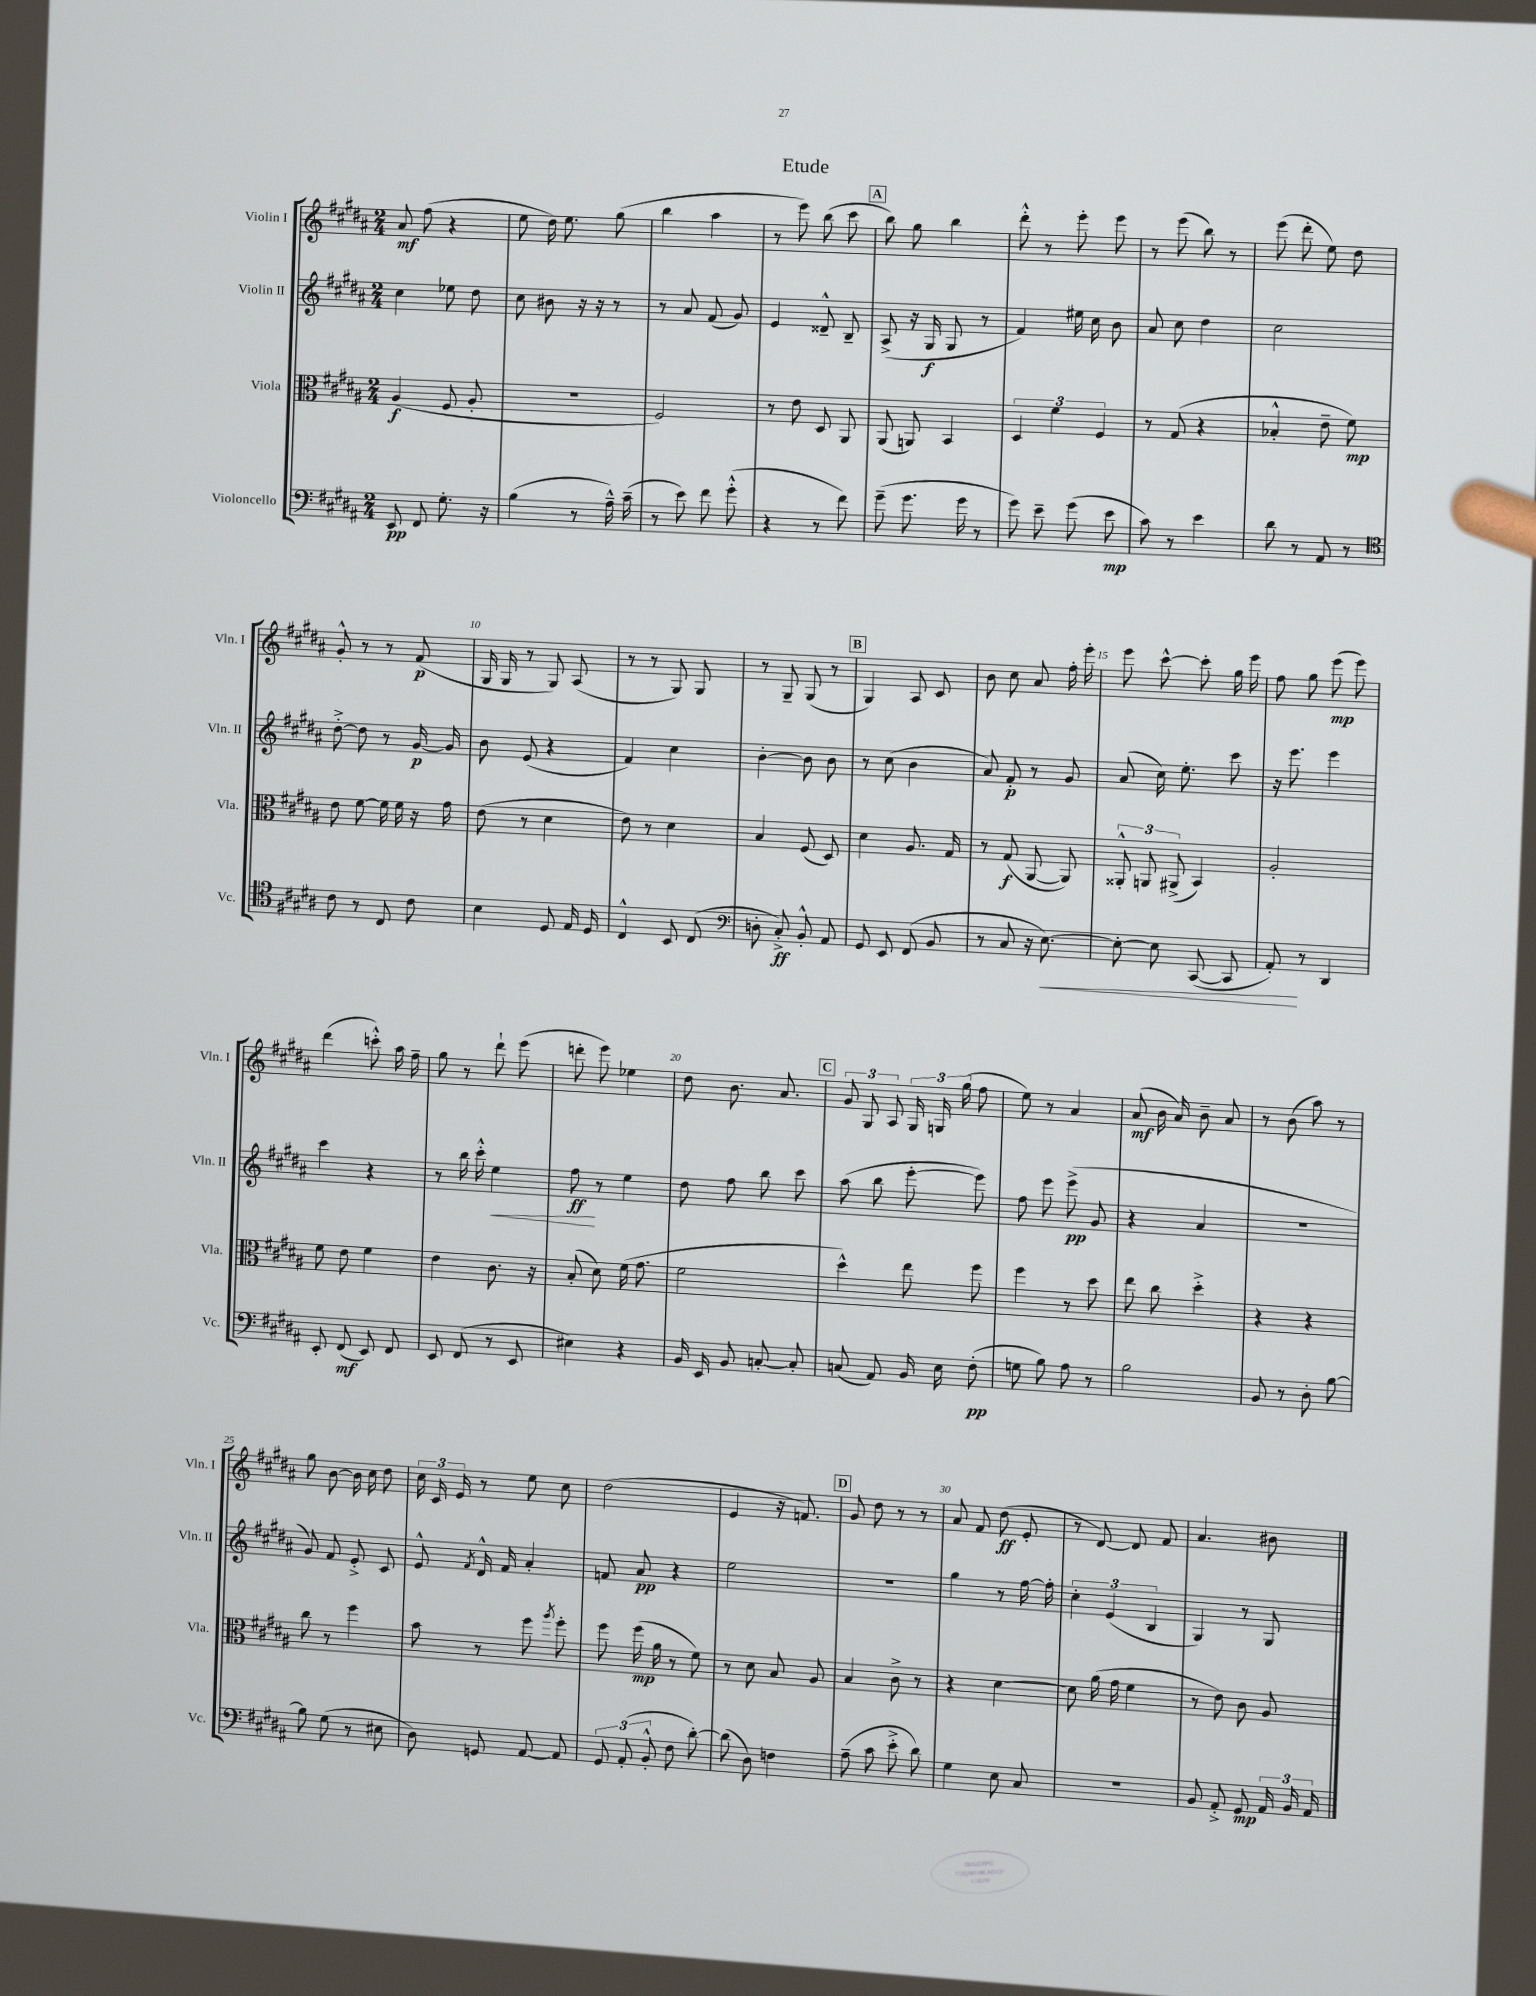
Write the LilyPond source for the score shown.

\header { title = "Etude" }
<<
\new StaffGroup <<
\new Staff = "s0" \with { instrumentName = "Violin I" shortInstrumentName = "Vln. I" } {
    \clef treble \key b \major \numericTimeSignature \time 2/4
    \autoBeamOff ais'8\mf fis''8( r4 |
    e''8 dis''16) e''8. gis''8( |
    b''4 ais''4 |
    r8 e'''8) b''8( cis'''8 |
    \mark \markup { \box "A" } b''8) gis''8 b''4 |
    dis'''8-.-^ r8 e'''8-. e'''8 |
    r8 e'''8( b''8) r8 |
    e'''8( dis'''8-. e''8) dis''8 |
    gis'8-.-^ r8 r8 fis'8\p( |
    gis16 gis16 r8 gis8) ais8( |
    r8 r8 gis8) gis8 |
    r8 gis8-- gis8( r8 |
    \mark \markup { \box "B" } gis4) ais8 cis'8 |
    b'8 cis''8 ais'8 fis''16-. e'''16-. |
    e'''8 cis'''8~-^ cis'''8-. gis''16 e'''16 |
    fis''8 gis''8 e'''8\mp( e'''8) |
    dis'''4( c'''8-.-^) ais''16 fis''16-- |
    gis''8 r8 dis'''8-! e'''8( |
    d'''8-. e'''8) ees''4 |
    dis''8 b'8. ais'8. |
    \mark \markup { \box "C" } \tuplet 3/2 { gis'8 gis8 ais8 } \tuplet 3/2 { gis16 g16 gis''16( } fis''8 |
    e''8) r8 ais'4 |
    ais'8\mf( b'16 ais'16) b'8-- ais'8 |
    r8 b'8( ais''8) r8 |
    gis''8 b'8~ b'16 cis''16 dis''8 |
    \tuplet 3/2 { cis''16 cis'16 e'16 } r8 e''8 cis''8 |
    dis''2( |
    e'4 r16 f'8.) |
    \mark \markup { \box "D" } gis'8 dis''8 r8 r8 |
    ais'8 fis'8 dis''8\ff( e'8-. |
    r8 dis'8~) dis'8 fis'8 |
    ais'4. bis'8 \bar "|." |
}
\new Staff = "s1" \with { instrumentName = "Violin II" shortInstrumentName = "Vln. II" } {
    \clef treble \key b \major \numericTimeSignature \time 2/4
    \autoBeamOff cis''4 ees''8 dis''8 |
    cis''8 bis'8 r16 r16 r8 |
    r8 ais'8 fis'8( gis'8) |
    e'4 disis'8---^ b8-- |
    \mark \markup { \box "A" } ais8->( r16 gis16\f gis8 r8 |
    fis'4) eis''16 cis''16 b'8 |
    ais'8 cis''8 dis''4 |
    cis''2 |
    dis''8~-.-> dis''8 r8 gis'16~\p gis'16 |
    b'8 e'8( r4 |
    fis'4) cis''4 |
    b'4~-. b'8 b'8 |
    \mark \markup { \box "B" } r8 cis''8( b'4 |
    ais'8) fis'8-.\p r8 gis'8 |
    ais'8( cis''16) e''8.-. cis'''8 |
    r16 e'''8. e'''4 |
    cis'''4 r4 |
    r8 b''16 cis'''16-.-^ e''4\< |
    fis''8\ff\! r8 e''4 |
    dis''8 fis''8 b''8 cis'''8 |
    \mark \markup { \box "C" } ais''8( b''8 e'''8~-. e'''8) |
    fis''8 e'''8 e'''8->\pp( gis'8 |
    r4 ais'4 |
    r2 |
    gis'8) fis'8 e'8-.-> cis'8 |
    e'8-^ \acciaccatura { fis'8 } dis'16-^ fis'16 ais'4-. |
    f'8 ais'8\pp r4 |
    e''2 |
    \mark \markup { \box "D" } R2 |
    gis''4 r8 fis''16~ fis''16-. |
    \tuplet 3/2 { cis''4-. e'4( b4 } |
    gis4) r8 gis8 \bar "|." |
}
\new Staff = "s2" \with { instrumentName = "Viola" shortInstrumentName = "Vla." } {
    \clef alto \key b \major \numericTimeSignature \time 2/4
    \autoBeamOff ais4\f( fis8 ais8-. |
    r2 |
    fis2) |
    r8 e'8 dis8 ais,8 |
    \mark \markup { \box "A" } ais,8( a,8) b,4 |
    \tuplet 3/2 { dis4 fis'4 fis4 } |
    r8 gis8( r4 |
    bes4-.-^ e'8-- fis'8\mp) |
    e'8 fis'8~ fis'16 fis'16 r16 gis'16 |
    e'8( r8 dis'4 |
    e'8) r8 dis'4 |
    b4 fis8( dis8) |
    \mark \markup { \box "B" } dis'4 ais8. gis16 |
    r8 gis8\f( ais,8~ ais,8) |
    \tuplet 3/2 { aisis,8-.-^ a,8 ais,8->( } b,4) |
    ais2-. |
    fis'8 e'8 fis'4 |
    e'4 cis'8. r16 |
    b8-.( dis'8) fis'16( gis'8. |
    fis'2 |
    \mark \markup { \box "C" } dis''4-^) e''8 fis''8 |
    fis''4 r8 dis''8 |
    e''8 cis''8 dis''4-.-> |
    r4 r4 |
    cis''8 r8 fis''4 |
    b'8 r8 fis''8 \acciaccatura { ais''8 } fis''8-. |
    fis''8 fis''16\mp( ais'16 r8 fis'8) |
    r8 dis'8 b8 ais8 |
    \mark \markup { \box "D" } b4 cis'8-> r8 |
    r4 dis'4~ |
    dis'8 ais'16( gis'16 fis'4 |
    r8 e'8) cis'8 ais8 \bar "|." |
}
\new Staff = "s3" \with { instrumentName = "Violoncello" shortInstrumentName = "Vc." } {
    \clef bass \key b \major \numericTimeSignature \time 2/4
    \autoBeamOff e,8\pp fis,8 gis8.-. r16 |
    b4( r8 ais16---^) cis'16--( |
    r8 e'8) fis'8 gis'8-.-^( |
    r4 r8 fis'8) |
    \mark \markup { \box "A" } gis'8--( gis'8. gis'16 r8 |
    gis'8) e'8-- gis'8( e'8\mp |
    cis'8) r8 e'4 |
    dis'8 r8 ais,8 r8 |
    \clef tenor cis'8 r8 cis8 cis'8 |
    b4 dis8 e16 dis16 |
    cis4-^ b,8 cis8( |
    \clef bass d8-. cis8-.->\ff) b,8-.-^ ais,8 |
    \mark \markup { \box "B" } gis,8 e,8 fis,8( b,8 |
    r8 cis8 r16 e8.~\<) |
    e8~-. e8 cis,8~( cis,8 |
    ais,8-.\!) r8 dis,4 |
    e,8-. fis,8\mf( e,8) fis,8 |
    e,8 fis,8( r8 e,8 |
    eis4) r4 |
    b,16 e,16 b,8 c8~-. c8-. |
    \mark \markup { \box "C" } c8( ais,8) b,16 e16 fis8-.\pp( |
    g8 b8) ais8 r8 |
    b2 |
    b,8 r8 dis8-. b8~ |
    b8 gis8( r8 eis8 |
    dis8) g,8 ais,8~ ais,8 |
    \tuplet 3/2 { gis,8 ais,8-.( b,8-.-^ } fis8 dis'8~-.) |
    dis'8( dis8) f4 |
    \mark \markup { \box "D" } ais8--( cis'8 e'8-.-> dis'8) |
    gis4 e8 cis8 |
    r2 |
    b,8 ais,8-.-> gis,8\mp \tuplet 3/2 { ais,16 b,16 ais,16 } \bar "|." |
}
>>
>>
\layout { \context { \Score \override BarNumber.break-visibility = ##(#f #t #t) barNumberVisibility = #(every-nth-bar-number-visible 5) } }
